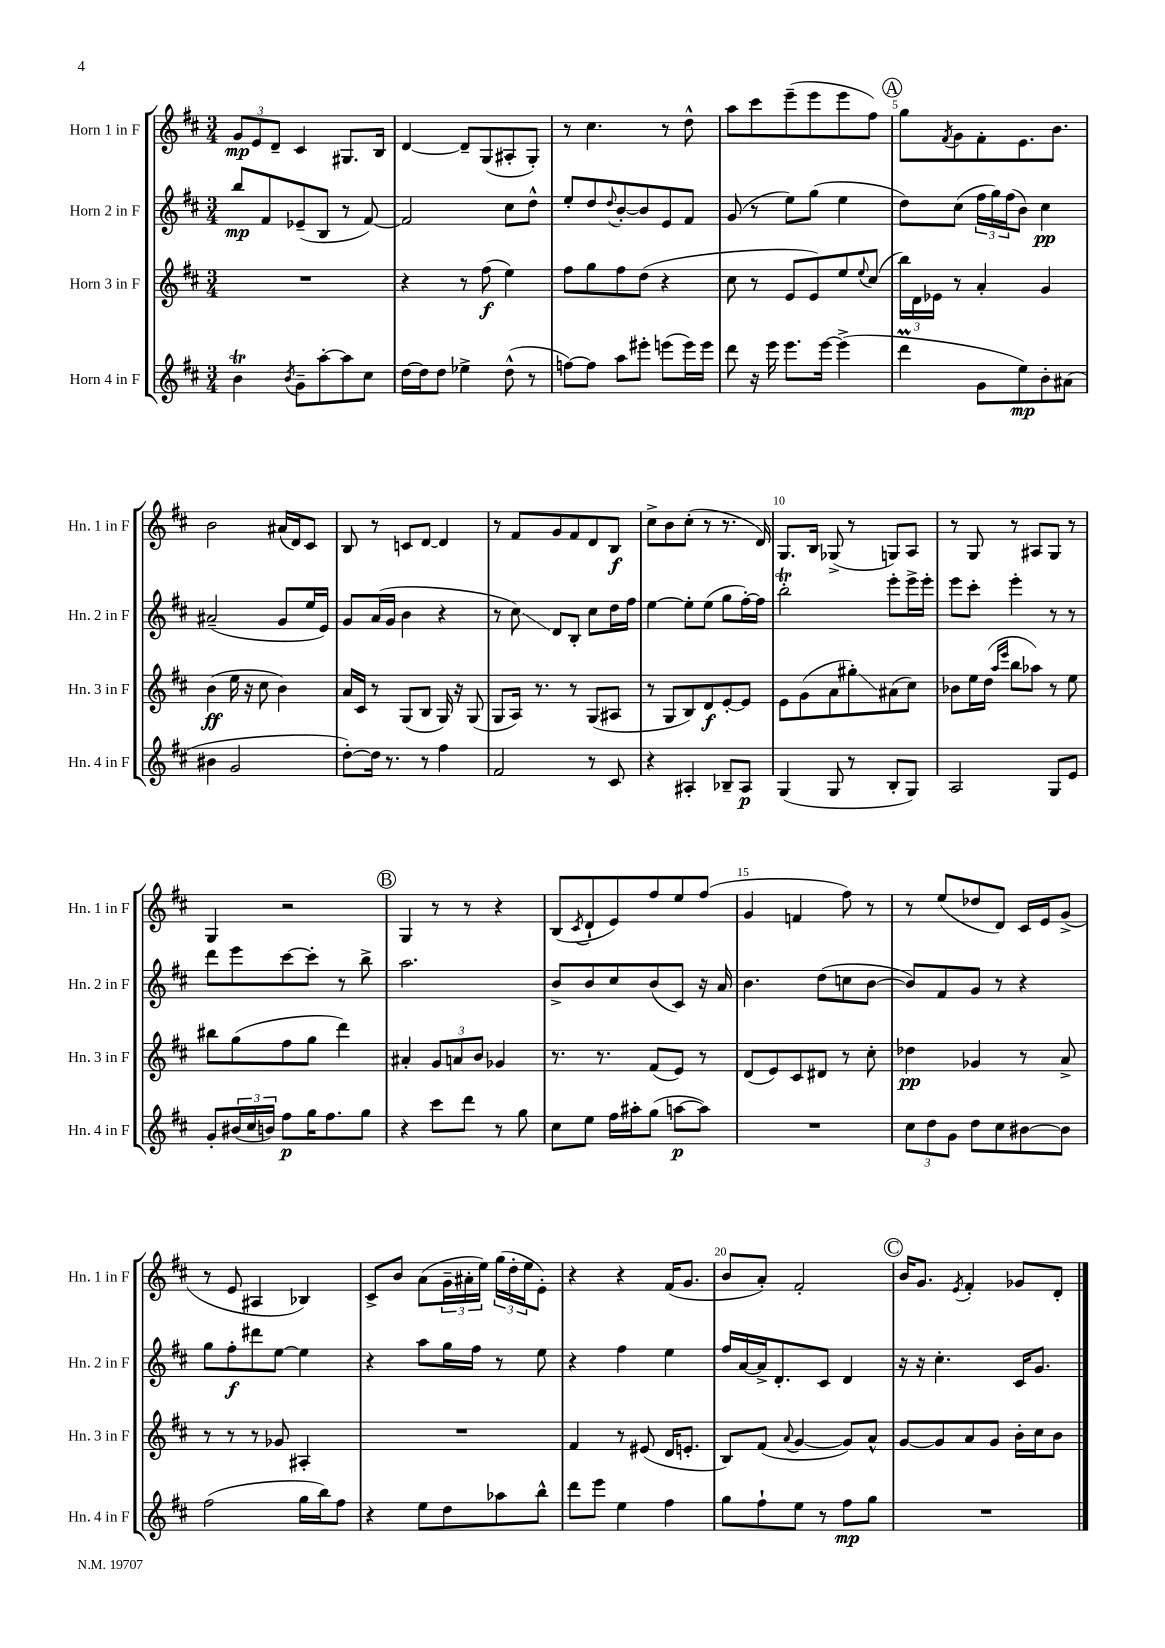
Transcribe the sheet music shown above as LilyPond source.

<<
\new StaffGroup <<
\new Staff = "s0" \with { instrumentName = "Horn 1 in F" shortInstrumentName = "Hn. 1 in F" } {
    \clef treble \key d \major \numericTimeSignature \time 3/4
    \tuplet 3/2 { g'8\mp e'8 d'8-- } cis'4 gis8. b16 |
    d'4~ d'8-- g8( ais8-. g8-.) |
    r8 cis''4. r8 d''8-^ |
    a''8 cis'''8 e'''8--( e'''8 e'''8 fis''8) |
    \mark \markup { \circle "A" } g''8 \acciaccatura { fis'8 } g'8 fis'8-. e'8. b'8. |
    b'2 ais'16( d'16) cis'8 |
    b8 r8 c'8 d'8~ d'4 |
    r8 fis'8 g'8 fis'8 d'8 b8\f |
    cis''8-> b'8 cis''8-.( r8 r8. d'16) |
    g8. b16 ges8->( r8 g8) a8 |
    r8 g8 r8 ais8 g8 r8 |
    g4 r2 |
    \mark \markup { \circle "B" } g4 r8 r8 r4 |
    b8( \acciaccatura { cis'8 } d'8-! e'8) fis''8 e''8 fis''8( |
    g'4 f'4 fis''8) r8 |
    r8 e''8( des''8 d'8) cis'16 e'16 g'8->( |
    r8 e'8 ais4 bes4) |
    cis'8-> b'8 a'8( \tuplet 3/2 { g'16-- ais'16-. e''16) } \tuplet 3/2 { g''16( d''16-. e''16 } e'8-.) |
    r4 r4 fis'16( g'8. |
    b'8 a'8-.) fis'2-. |
    \mark \markup { \circle "C" } b'16 g'8. \acciaccatura { e'8 } fis'4-. ges'8 d'8-. \bar "|." |
}
\new Staff = "s1" \with { instrumentName = "Horn 2 in F" shortInstrumentName = "Hn. 2 in F" } {
    \clef treble \key d \major \numericTimeSignature \time 3/4
    b''8\mp fis'8 ees'8--( b8 r8 fis'8~) |
    fis'2 cis''8 d''8-^ |
    e''8-. d''8 \appoggiatura { d''8 } b'8~-. b'8 e'8 fis'8 |
    g'8( r8 e''8) g''8( e''4 |
    \mark \markup { \circle "A" } d''8) cis''8( \tuplet 3/2 { fis''16 g''16) fis''16( } b'8) cis''4\pp |
    ais'2--( g'8 e''16 e'16) |
    g'8 a'16( g'16 b'4 r4 |
    r8 cis''8\glissando) d'8 b8-. cis''8 d''16 fis''16 |
    e''4~ e''8-. e''8( g''8 fis''16~-.) fis''16 |
    b''2-.\trill e'''8-. e'''16-> e'''16-. |
    e'''8 cis'''8-. e'''4-. r8 r8 |
    d'''8 e'''8 cis'''8~ cis'''8-. r8 b''8-> |
    \mark \markup { \circle "B" } a''2. |
    b'8-> b'8 cis''8 b'8( cis'8) r16 a'16 |
    b'4. d''8( c''8 b'8~ |
    b'8) fis'8 g'8 r8 r4 |
    g''8 fis''8-.\f dis'''8 e''8~ e''4 |
    r4 a''8 g''16 fis''16 r8 e''8 |
    r4 fis''4 e''4 |
    fis''16 a'16~ a'16-> d'8.-. cis'8 d'4 |
    \mark \markup { \circle "C" } r16 r16 cis''4.-. cis'16 g'8. \bar "|." |
}
\new Staff = "s2" \with { instrumentName = "Horn 3 in F" shortInstrumentName = "Hn. 3 in F" } {
    \clef treble \key d \major \numericTimeSignature \time 3/4
    R2. |
    r4 r8 fis''8\f( e''4) |
    fis''8 g''8 fis''8 d''8( r4 |
    cis''8 r8 e'8 e'8) e''8 \appoggiatura { e''8 } cis''8( |
    \mark \markup { \circle "A" } \tuplet 3/2 { b''16) d'16 ees'16 } r8 a'4-. g'4 |
    b'4\ff( e''16 r16 cis''8 b'4) |
    a'16 cis'16 r8 g8( b8 g16) r16 g8( |
    g8 a16) r8. r8 g8( ais8 |
    r8 g8 b8) d'8\f e'8~-. e'8 |
    e'8 g'8( a'8 gis''8-.\glissando) ais'8( cis''8) |
    bes'8 e''16 d''16( \grace { a''16 e'''16 } b''8 aes''8) r8 e''8 |
    bis''8 g''8( fis''8 g''8 d'''4) |
    \mark \markup { \circle "B" } ais'4-. \tuplet 3/2 { g'8 a'8 b'8 } ges'4 |
    r8. r8. fis'8( e'8) r8 |
    d'8( e'8) cis'8 dis'8 r8 cis''8-. |
    des''4\pp ges'4 r8 a'8-> |
    r8 r8 r8 ges'8 ais4-. |
    R2. |
    fis'4 r8 eis'8( d'16 e'8.-. |
    b8) fis'8( \appoggiatura { a'8 } g'4~ g'8) a'8-^ |
    \mark \markup { \circle "C" } g'8~ g'8 a'8 g'8 b'16-. cis''16 b'8 \bar "|." |
}
\new Staff = "s3" \with { instrumentName = "Horn 4 in F" shortInstrumentName = "Hn. 4 in F" } {
    \clef treble \key d \major \numericTimeSignature \time 3/4
    b'4\trill \acciaccatura { b'8 } g'8-- a''8~-. a''8 cis''8 |
    d''16~ d''16 d''8 ees''4-> d''8-^( r8 |
    f''8~) f''8 a''8 eis'''8-. e'''8( e'''16) e'''16 |
    d'''8 r16 e'''16 e'''8. e'''16~ e'''4->( |
    \mark \markup { \circle "A" } d'''4\prall g'8 e''8\mp) b'8-. ais'8( |
    bis'4 g'2 |
    d''8~-.) d''16 r8. r8 fis''4 |
    fis'2 r8 cis'8 |
    r4 ais4-. bes8-- ais8\p |
    g4( g8 r8 b8-. g8) |
    a2 g8 e'8 |
    g'8-. \tuplet 3/2 { bis'16( cis''16 b'16) } fis''8\p g''16 fis''8. g''8 |
    \mark \markup { \circle "B" } r4 cis'''8 d'''8 r8 g''8 |
    cis''8 e''8 fis''16 ais''16-. g''8( a''8~\p a''8) |
    R2. |
    \tuplet 3/2 { cis''8 d''8 g'8 } d''8 cis''8 bis'8~ bis'8 |
    fis''2( g''16 b''16) fis''8 |
    r4 e''8 d''8 aes''8 b''8-^ |
    d'''8 e'''8 e''4 fis''4 |
    g''8 fis''8-! e''8 r8 fis''8\mp g''8 |
    \mark \markup { \circle "C" } R2. \bar "|." |
}
>>
>>
\layout { \context { \Score \override BarNumber.break-visibility = ##(#f #t #t) barNumberVisibility = #(every-nth-bar-number-visible 5) } }
